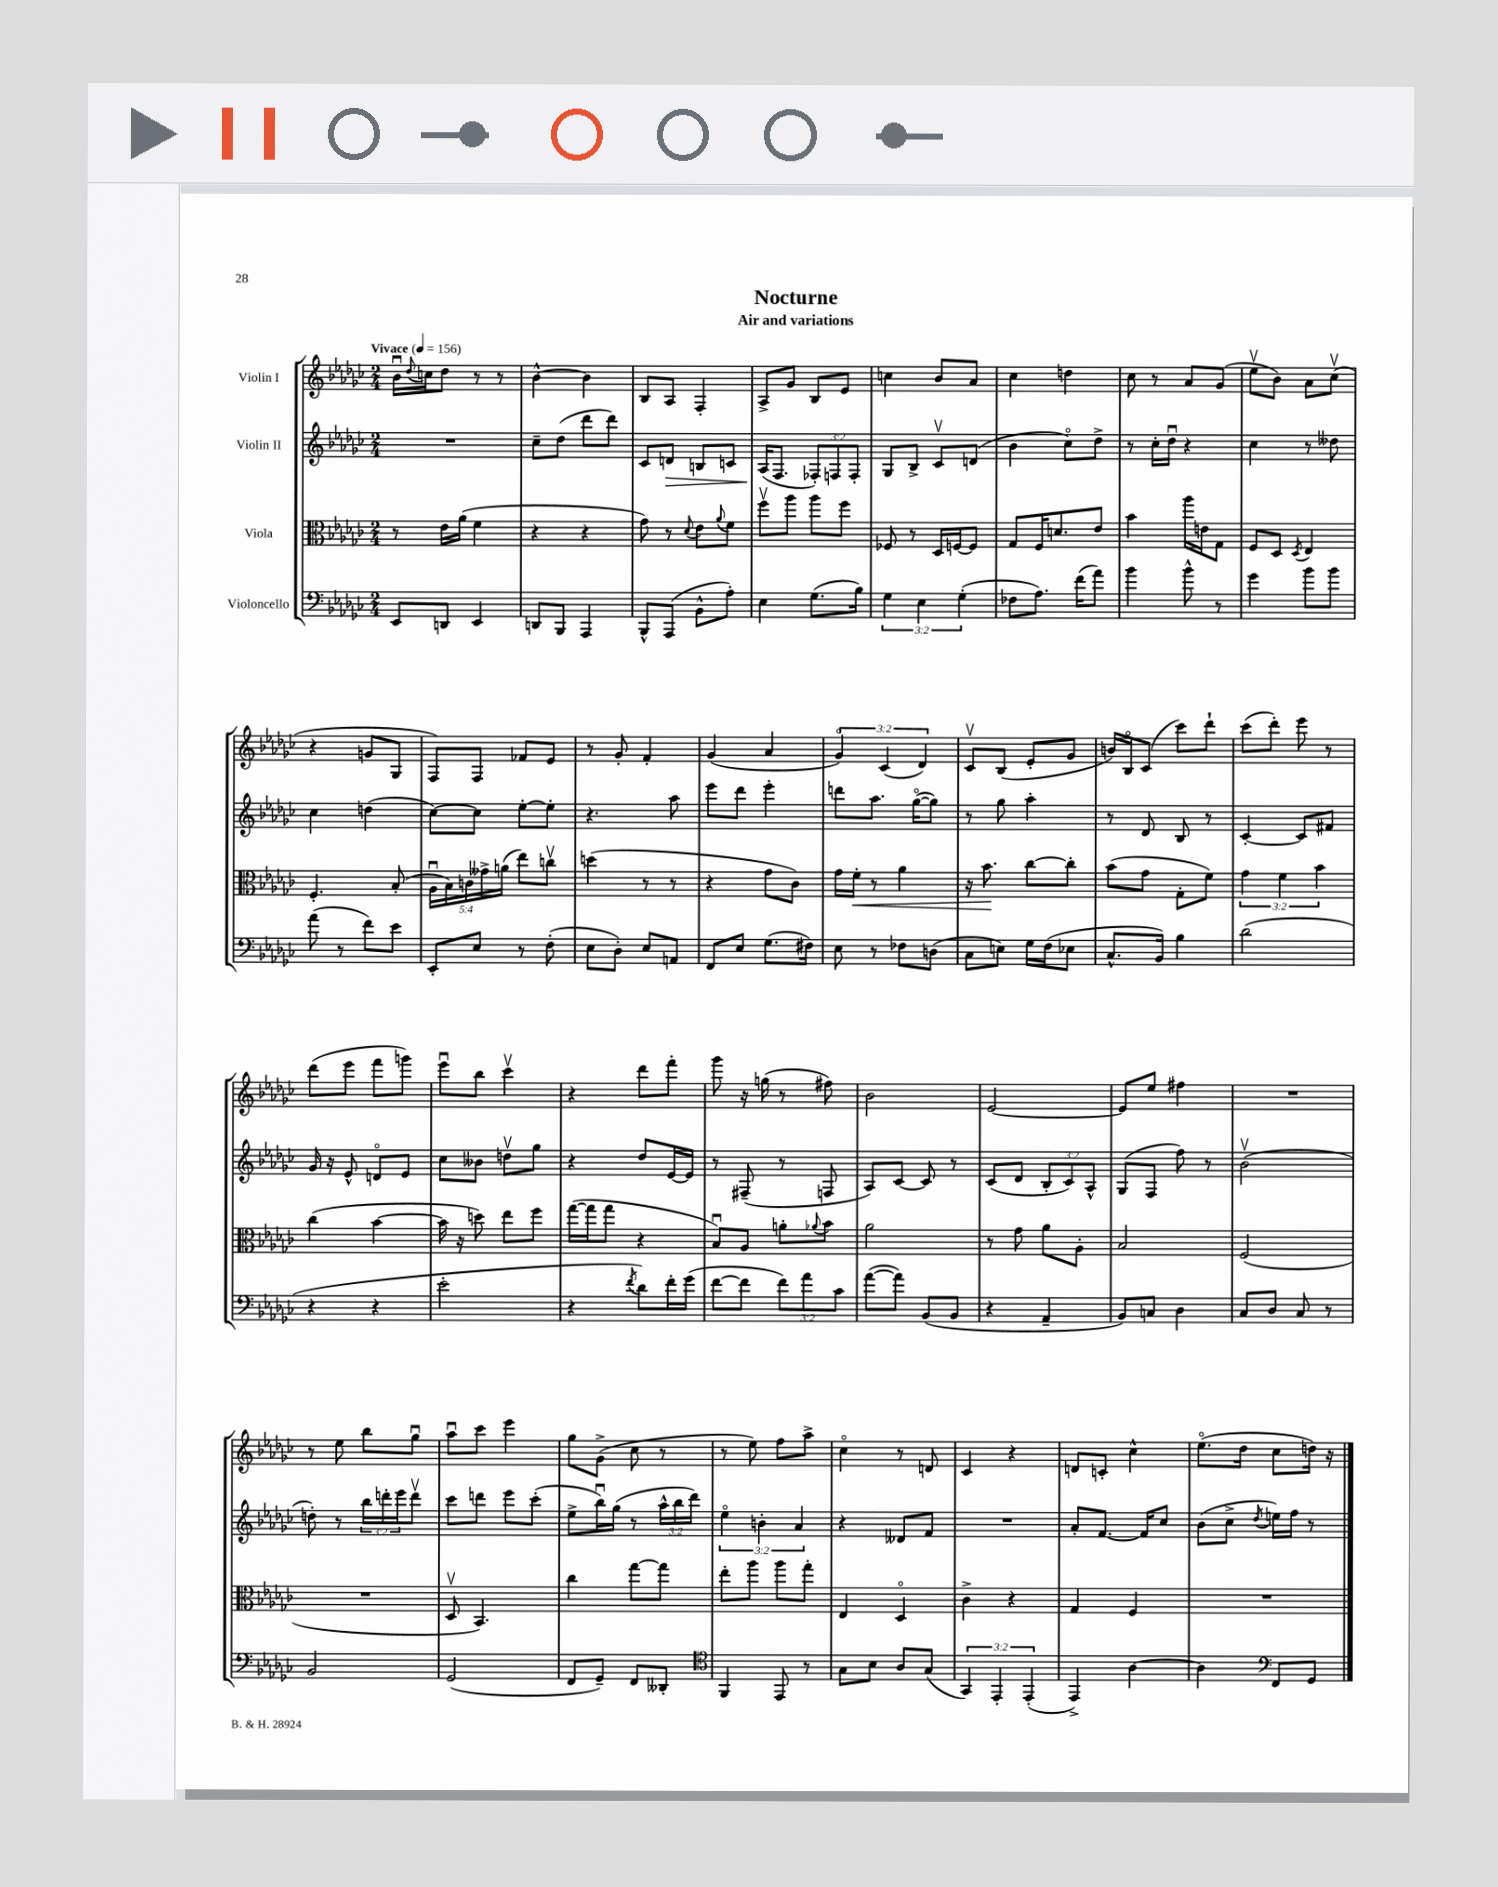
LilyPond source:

\header { title = "Nocturne" subtitle = "Air and variations" }
<<
\new StaffGroup <<
\new Staff = "s0" \with { instrumentName = "Violin I" } {
    \clef treble \key ges \major \numericTimeSignature \time 2/4 \override Staff.TupletNumber.text = #tuplet-number::calc-fraction-text \tempo "Vivace" 4 = 156
    bes'16\downbow \appoggiatura { des''8 } c''16 des''8 r8 r8 |
    bes'4~-^ bes'4 |
    bes8 aes8 f4-. |
    aes8-> ges'8 bes8 ees'8 |
    c''4 bes'8 aes'8 |
    ces''4 d''4 |
    ces''8 r8 aes'8 ges'8( |
    ees''8\upbow bes'8) aes'8 ces''8\upbow( |
    r4 g'8 ges8 |
    f8) f8 fes'8 ees'8 |
    r8 ges'8-. f'4-. |
    ges'4( aes'4 |
    \tuplet 3/2 { ges'4\flageolet) ces'4( des'4) } |
    ces'8\upbow bes8( ees'8-. ges'8 |
    b'16) bes16\flageolet ces'8( ces'''8) des'''8-! |
    ces'''8( des'''8-.) ees'''8 r8 |
    des'''8( ees'''8 f'''8 g'''8) |
    ees'''8\downbow bes''8 ces'''4\upbow |
    r4 des'''8 f'''8-. |
    ges'''8 r16 g''16( r8 fis''8) |
    bes'2 |
    ees'2~ |
    ees'8 ees''8 fis''4 |
    R2 |
    r8 ees''8 bes''8 ges''8\downbow |
    aes''8\downbow ces'''8 ees'''4 |
    ges''8 ges'8->( ces''8 r8 |
    r8 ees''8) f''8 aes''8-> |
    ces''4\flageolet r8 d'8 |
    ces'4 r4 |
    d'8 c'8-. ces''4-^ |
    ees''8.\flageolet( des''16 ces''8 d''16) r16 \bar "|." |
}
\new Staff = "s1" \with { instrumentName = "Violin II" } {
    \clef treble \key ges \major \numericTimeSignature \time 2/4 \override Staff.TupletNumber.text = #tuplet-number::calc-fraction-text
    R2 |
    ces''8-- des''8( des'''8 des'''8) |
    ces'8 d'8\> b8 c'8 |
    aes16\!( f8. \tuplet 3/2 { fes8-.) f8 f8-. } |
    ges8 bes8-> ces'8\upbow d'8( |
    bes'4 ces''8\flageolet) des''8-> |
    r8 ces''16-. des''16\downbow r4 |
    ces''4 r8 deses''8 |
    ces''4 d''4( |
    ces''8~) ces''8 ees''8~-. ees''8-. |
    r4. aes''8 |
    ees'''8 des'''8 ees'''4-. |
    d'''8 aes''8. ges''16~\flageolet( ges''8) |
    r8 ges''8 aes''4-. |
    r8 des'8 bes8 r8 |
    ces'4~-. ces'8 fis'8 |
    ges'16 r16 ees'8-^ d'8\flageolet ees'8 |
    ces''8 beses'8 d''8\upbow ges''8 |
    r4 des''8 ees'16~ ees'16 |
    r8 fis8--( r8 f8 |
    aes8) ces'8~ ces'8 r8 |
    ces'8( des'8 \tuplet 3/2 { bes8-. ces'8) aes8-^ } |
    ges8( f8 f''8) r8 |
    bes'2\upbow( |
    d''8-.) r8 \tuplet 3/2 { bes''16 d'''16-. ees'''16 } d'''8\upbow |
    ces'''8 d'''8 ees'''8 ces'''8-.( |
    ees''8-> bes''16\downbow) ges''16( r8 \tuplet 3/2 { aes''16-^ bes''16 des'''16) } |
    \tuplet 3/2 { ees''4\flageolet b'4-. aes'4 } |
    r4 deses'8 f'8 |
    R2 |
    aes'8-. f'8.~ f'16 ces''8 |
    bes'8( ces''8-> \acciaccatura { des''8 } e''16) f''16 r8 \bar "|." |
}
\new Staff = "s2" \with { instrumentName = "Viola" } {
    \clef alto \key ges \major \numericTimeSignature \time 2/4 \override Staff.TupletNumber.text = #tuplet-number::calc-fraction-text
    r8 ees'16 aes'16( f'4 |
    r4 r4 |
    ges'8) r8 \appoggiatura { des'8 } ees'8 \appoggiatura { aes'8 } f'8 |
    f''8\upbow aes''8 aes''8 f''8 |
    fes8 r8 des16 f16~ f8 |
    ges8 f16 d'8. ees'8 |
    bes'4 aes''16 e'16 ges8 |
    f8 des8 \acciaccatura { des8 } ees4 |
    f4.-. bes8-.( |
    \tuplet 5/4 { aes16\downbow bes16) c'16 geses'16-> a'16( } ees''8) c''8\upbow |
    d''4( r8 r8 |
    r4 ges'8 ces'8) |
    ges'16 f'16-.\< r8 aes'4 |
    r16 bes'8.\! ces''8~ ces''8-. |
    bes'8( ges'8 ges8-. f'8) |
    \tuplet 3/2 { ges'4 f'4 bes'4 } |
    ces''4( bes'4~ |
    bes'16 r16 d''8) ees''8 f''8 |
    ges''16~( ges''16 ges''8 r4 |
    bes8\downbow) aes8 a'8-. \appoggiatura { aes'8 } bes'8 |
    aes'2 |
    r8 ges'8 aes'8 aes8-. |
    bes2 |
    f2( |
    R2 |
    des8\upbow bes,4.) |
    ces''4 ges''8~ ges''8 |
    ees''8-. aes''8 aes''8 ges''8-. |
    ees4 des4\flageolet |
    ces'4-> r4 |
    ges4 f4 |
    R2 \bar "|." |
}
\new Staff = "s3" \with { instrumentName = "Violoncello" } {
    \clef bass \key ges \major \numericTimeSignature \time 2/4 \override Staff.TupletNumber.text = #tuplet-number::calc-fraction-text
    ees,8 d,8 ees,4 |
    d,8 bes,,8 aes,,4 |
    bes,,8-^ aes,,8( bes,8-^ aes8-.) |
    ees4 ges8.( bes16) |
    \tuplet 3/2 { ges4 ees4 ges4-.( } |
    fes8 aes8.) f'16( aes'8) |
    bes'4 bes'8-^ r8 |
    ges'4 bes'8 bes'8 |
    aes'8( r8 f'8) ees'8 |
    ees,8-. ees8 r8 f8-.( |
    ees8 des8-.) ees8 a,8 |
    f,8 ees8 ges8.( fis16) |
    ees8 r8 fes8 d8( |
    ces8 e8) ges16 f16( ees8 |
    ces8.-^ bes,16) bes4 |
    des'2( |
    r4 r4 |
    ees'2-. |
    r4 \acciaccatura { f'8 } des'8) f'16-. ges'16( |
    f'8~ f'8 \tuplet 3/2 { f'8) aes'8 ces'8 } |
    aes'8~( aes'8) bes,8( bes,8 |
    r4 aes,4-- |
    bes,8) c8 des4 |
    ces8 des8 ces8 r8 |
    bes,2 |
    ges,2( |
    f,8 ges,8--) f,8 deses,8-. |
    \clef tenor f,4 ees,8 r8 |
    ges8 bes8 aes8 ges8( |
    \tuplet 3/2 { ges,4) ees,4-. ees,4-.( } |
    ees,4->) aes4~ |
    aes4 \clef bass f,8 ges,8 \bar "|." |
}
>>
>>
\layout { \context { \Score \remove "Bar_number_engraver" } }
